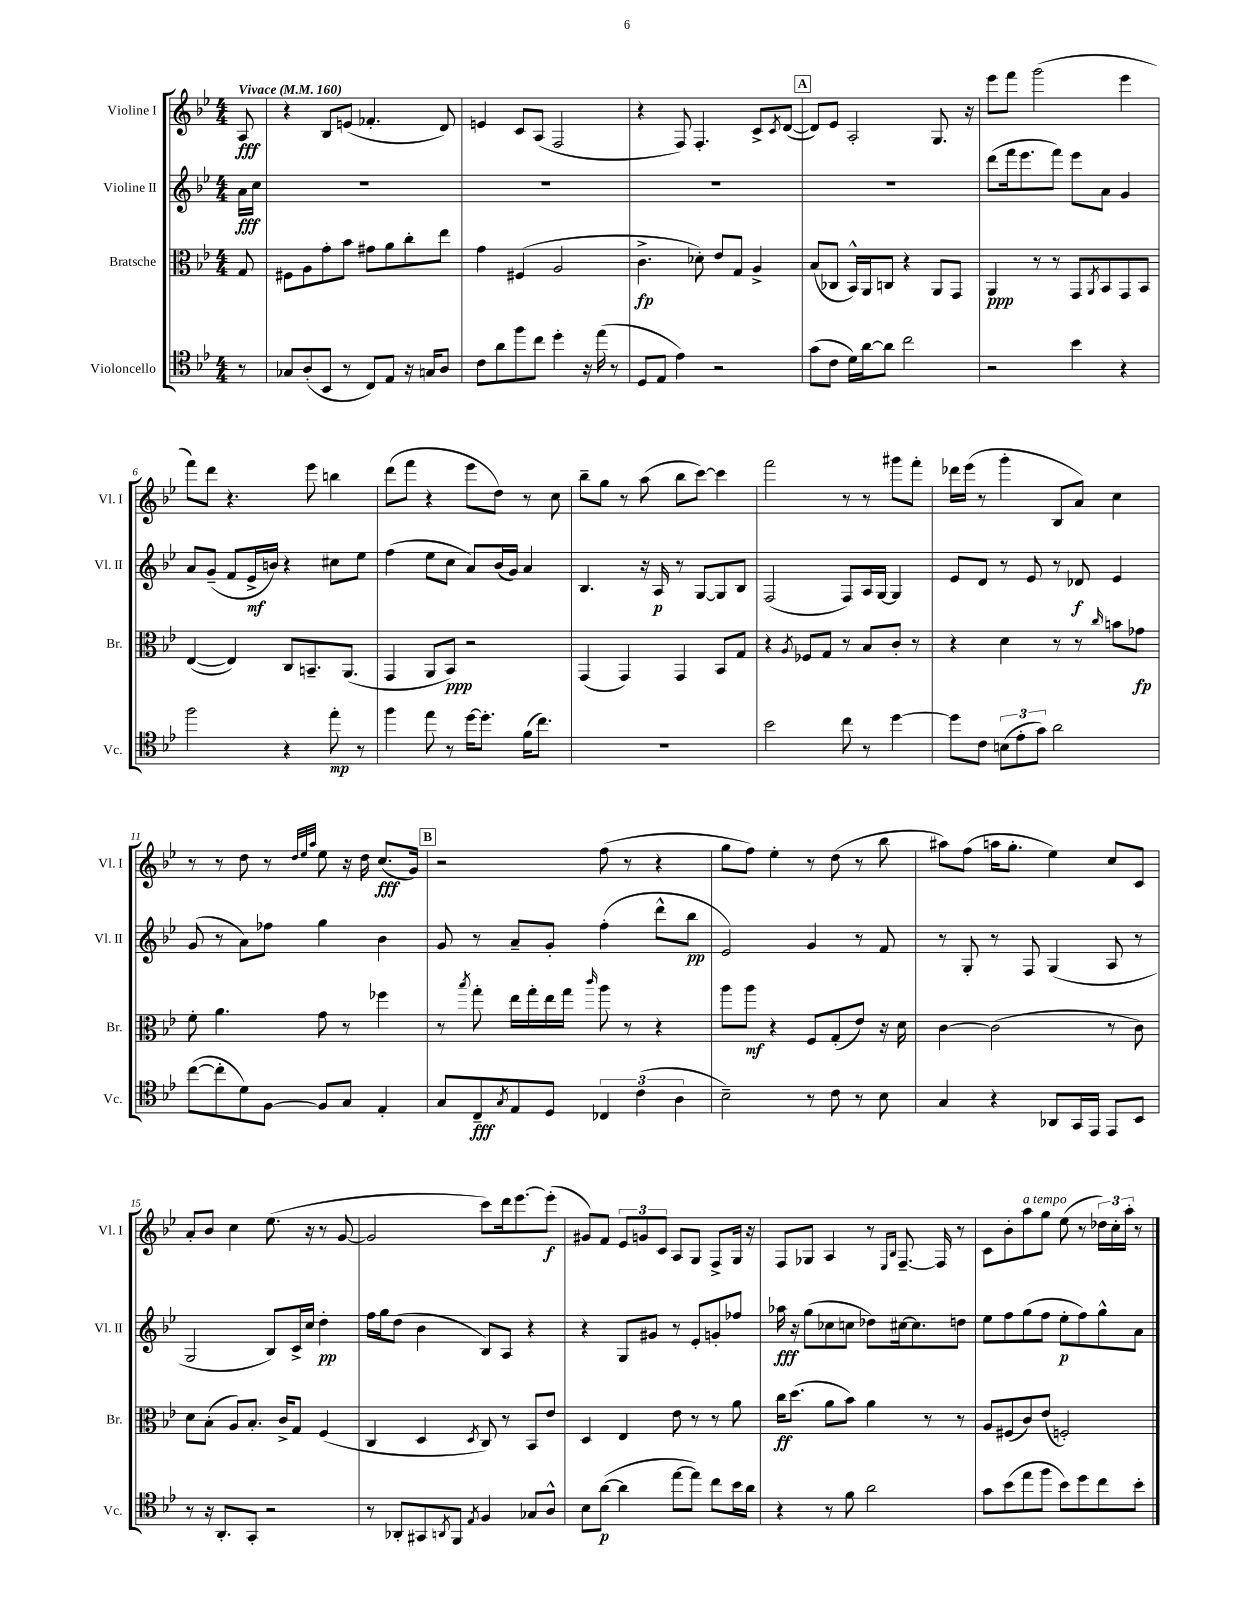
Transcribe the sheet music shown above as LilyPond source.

<<
\new StaffGroup <<
\new Staff = "s0" \with { instrumentName = "Violine I" shortInstrumentName = "Vl. I" } {
    \clef treble \key bes \major \numericTimeSignature \time 4/4 \partial 8 \tempo "Vivace" 4 = 160
    a8\fff |
    r4 bes8 e'8( fes'4.-. d'8) |
    e'4 c'8 a8( f2 |
    r4 f8) f4.-. c'8-> \acciaccatura { c'8 } d'8~( |
    \mark \markup { \box "A" } d'8) ees'8 a2-. g8. r16 |
    ees'''8 f'''8 g'''2( ees'''4 |
    f'''8) d'''8 r4. ees'''8 b''4 |
    d'''8( f'''8 r4 ees'''8 d''8) r8 c''8 |
    bes''8-- g''8 r8 a''8( bes''8 c'''8~) c'''4 |
    f'''2 r8 r8 gis'''8 f'''8-. |
    des'''16 ees'''16( r8 g'''4-. bes8 a'8) c''4 |
    r8 r8 d''8 r8 \grace { d''32 ees''32 a''32 } ees''8 r16 d''16 c''8.\fff( g'16) |
    \mark \markup { \box "B" } r2 f''8( r8 r4 |
    g''8 f''8) ees''4-. r8 d''8( r8 bes''8 |
    ais''8) f''8( a''16 g''8.-. ees''4) c''8 c'8 |
    a'8-. bes'8 c''4 ees''8.( r16 r8 g'8~ |
    g'2 c'''8) d'''16 ees'''8.~ ees'''8-.\f( |
    gis'8) f'8 \tuplet 3/2 { ees'8 g'8 c'8 } a8 g8 f8-> g16 r16 |
    f8 ges8 a4 r8 \grace { ees16 bes16 } f8.~-- f16 r8 |
    c'8 bes'8-. a''8^\markup { \italic "a tempo" } g''8 ees''8( r8 \tuplet 3/2 { des''16) c''16-. a''16-. } r8 \bar "|." |
}
\new Staff = "s1" \with { instrumentName = "Violine II" shortInstrumentName = "Vl. II" } {
    \clef treble \key bes \major \numericTimeSignature \time 4/4 \partial 8
    a'16\fff c''16 |
    R1 |
    R1 |
    R1 |
    \mark \markup { \box "A" } R1 |
    d'''8( f'''16 ees'''8. f'''8) ees'''8 a'8 g'4 |
    a'8 g'8--( f'8 ees'16->\mf b'16) r4 cis''8 ees''8 |
    f''4( ees''8 c''8 a'8) bes'16( g'16) a'4 |
    bes4. r16 a16\p r8 g8~ g8 bes8 |
    f2( f8) a16 g16~ g4 |
    ees'8 d'8 r8 ees'8 r8 des'8\f ees'4 |
    g'8( r8 a'8) fes''8 g''4 bes'4 |
    \mark \markup { \box "B" } g'8 r8 a'8-- g'8-. f''4-.( d'''8-^ bes''8\pp |
    ees'2) g'4 r8 f'8 |
    r8 g8-. r8 f8 g4( a8 r8 |
    g2 bes8) c'16-> c''16 d''4-.\pp |
    f''16 g''16 d''8( bes'4 bes8) a8 r4 |
    r4 g8 gis'8 r8 ees'8-. g'8-. fes''8 |
    aes''16\fff r16 g''8( ces''8 c''8 des''8) cis''16~ cis''8. d''8 |
    ees''8 f''8 g''8( f''8 ees''8-.\p f''8) g''8-^ a'8 \bar "|." |
}
\new Staff = "s2" \with { instrumentName = "Bratsche" shortInstrumentName = "Br." } {
    \clef alto \key bes \major \numericTimeSignature \time 4/4 \partial 8
    g8 |
    fis8 a8 g'8-. bes'8 gis'8 a'8 c''8-. ees''8 |
    g'4 fis4( a2 |
    c'4.->\fp des'8-.) ees'8 g8 a4-> |
    \mark \markup { \box "A" } bes8( ces8 bes,16-^) a,16 c8 r4 a,8 g,8 |
    a,4\ppp r8 r8 g,8 \acciaccatura { a,8 } bes,8 g,8 bes,8 |
    ees4~( ees4) c8 b,8.-- a,8.( |
    g,4 a,8 bes,8\ppp) r2 |
    g,4( g,4) g,4 bes,8 g8 |
    r4 \acciaccatura { a8 } fes8 g8 r8 bes8 c'8-. r8 |
    r4 d'4 r8 r8 \grace { c''16 } b'8 ges'8\fp |
    f'8-. a'4. g'8 r8 fes''4 |
    \mark \markup { \box "B" } r8 \acciaccatura { bes''8 } g''8-. ees''16 g''16-. ees''16 g''16 \grace { c'''16 } a''8 r8 r4 |
    a''8 a''8\mf r4 f8 g8-.( ees'8) r16 d'16 |
    c'4~ c'2( r8 c'8) |
    d'8 bes8-.( a8) bes8.-. c'16-> g8 f4( |
    c4 d4 \acciaccatura { d8 } c8) r8 bes,8 ees'8 |
    d4 ees4 ees'8 r8 r8 a'8 |
    c''16\ff d''8.( a'8 bes'8) a'4 r8 r8 |
    a8 fis8( c'8) ees'8( f2-.) \bar "|." |
}
\new Staff = "s3" \with { instrumentName = "Violoncello" shortInstrumentName = "Vc." } {
    \clef tenor \key bes \major \numericTimeSignature \time 4/4 \partial 8
    r8 |
    ges8 a8-.( bes,8 r8 c8) ees8 r16 g16 a8 |
    c'8 a'8 f''8 c''8 d''4-. r16 ees''16( r8 |
    d8 ees8 ees'4) r2 |
    \mark \markup { \box "A" } g'8( c'8 d'16) a'16~ a'8 c''2 |
    r2 bes'4 r4 |
    f''2 r4 ees''8-.\mp r8 |
    f''4 ees''8 r8 d''16~ d''8.-. f'16( c''8.) |
    R1 |
    bes'2 c''8 r8 d''4~ |
    d''8 c'8 \tuplet 3/2 { b8( ees'8-. g'8) } a'2 |
    c''8~( c''8-. d'8) f8~ f8 g8 ees4-. |
    \mark \markup { \box "B" } g8 c8--\fff \acciaccatura { g8 } ees8 d8 \tuplet 3/2 { ces4 c'4( a4 } |
    bes2--) r8 c'8 r8 bes8 |
    g4 r4 aes,8 g,16 ees,16 ees,8 bes,8 |
    r8 r16 a,8.-. g,8-. r2 |
    r8 aes,8-. gis,8 \acciaccatura { a,8 } f,8 \acciaccatura { ees8 } f4 ges8 a8-^ |
    bes8 a'8~\p( a'4 ees''8~ ees''8) c''8 bes'16 a'16 |
    r4 r8 f'8 a'2 |
    g'8 bes'8( ees''8 f''8 bes'8) d''8 c''8 bes'8-. \bar "|." |
}
>>
>>
